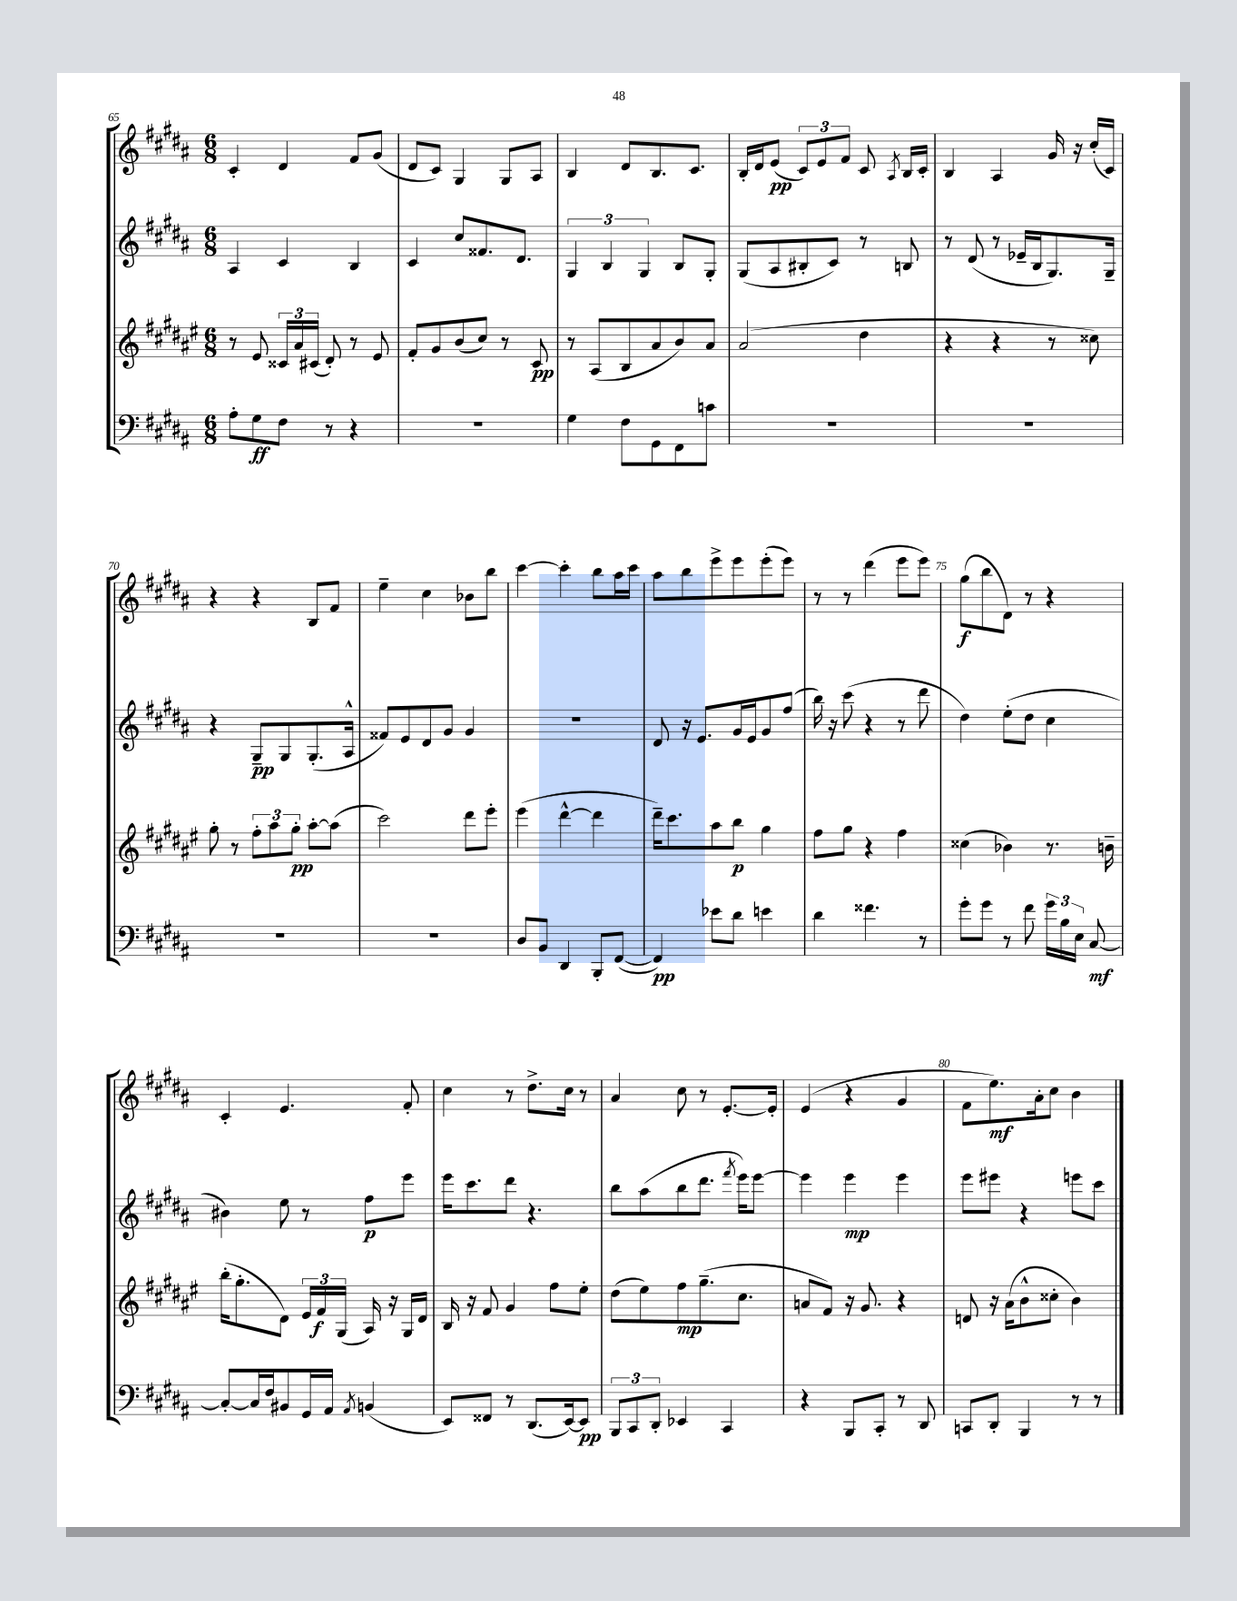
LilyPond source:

<<
\new StaffGroup <<
\new Staff = "s0" {
    \clef treble \key b \major \numericTimeSignature \time 6/8
    \autoBeamOff cis'4-. dis'4 fis'8[ gis'8]( |
    dis'8[ cis'8]) gis4 gis8[ ais8] |
    b4 dis'8[ b8. cis'8.] |
    b16[-. dis'16 e'8]\pp( \tuplet 3/2 { cis'8[) e'8 fis'8] } cis'8 \acciaccatura { ais8 } b16[ cis'16]-. |
    b4 ais4 gis'16 r16 cis''16[-.( cis'16]) |
    r4 r4 b8[ fis'8] |
    e''4-- cis''4 bes'8[ b''8] |
    cis'''4~ cis'''4-. b''8[ ais''16 cis'''16] |
    ais''8[ b''8 e'''8-> e'''8 e'''8-.( e'''8]) |
    r8 r8 dis'''4( e'''8[ e'''8]) |
    gis''8[\f( b''8 dis'8]) r8 r4 |
    cis'4-. e'4. fis'8-. |
    cis''4 r8 dis''8.[-> cis''16] r8 |
    ais'4 cis''8 r8 e'8.[~-. e'16]-. |
    e'4( r4 gis'4 |
    fis'8[ e''8.\mf) ais'16-. cis''8] b'4 \bar "|." |
}
\new Staff = "s1" {
    \clef treble \key b \major \numericTimeSignature \time 6/8
    \autoBeamOff ais4 cis'4 b4 |
    cis'4 cis''8[ fisis'8. dis'8.] |
    \tuplet 3/2 { gis4 b4 gis4 } b8[ gis8]-. |
    gis8[( ais8 bis8-. cis'8]) r8 b8 |
    r8 dis'8( r8 ees'16[-- b16 gis8.) gis16]-- |
    r4 gis8[--\pp gis8 gis8.-.( ais16]-^ |
    fisis'8[) e'8 dis'8 gis'8] gis'4 |
    R2. |
    dis'8 r16 e'8.[ gis'16 e'16 gis'8 fis''8]( |
    b''16) r16 cis'''8( r4 r8 dis'''8 |
    dis''4) e''8[-.( dis''8] cis''4 |
    bis'4) e''8 r8 fis''8[\p e'''8] |
    e'''16[ cis'''8. dis'''8] r4. |
    b''8[ ais''8( b''8 dis'''8.] \acciaccatura { fis'''8 } e'''16[) e'''8]~ |
    e'''4 e'''4\mp e'''4 |
    e'''8[ eis'''8] r4 e'''8[ cis'''8] \bar "|." |
}
\new Staff = "s2" {
    \clef treble \key fis \major \numericTimeSignature \time 6/8
    \autoBeamOff r8 eis'8 \tuplet 3/2 { cisis'16[ ais'16 cis'16]( } dis'8-.) r8 eis'8 |
    fis'8[-. gis'8 b'8( cis''8]) r8 cis'8\pp |
    r8 ais8[( b8 ais'8 b'8) ais'8] |
    ais'2( dis''4 |
    r4 r4 r8 cisis''8) |
    gis''8-. r8 \tuplet 3/2 { fis''8[-. ais''8 gis''8]-.\pp } ais''8[~-. ais''8]( |
    cis'''2) dis'''8[ eis'''8]-. |
    eis'''4( dis'''4~-^ dis'''4 |
    dis'''16[--) cis'''8. ais''8 b''8]\p gis''4 |
    fis''8[ gis''8] r4 fis''4 |
    cisis''4( bes'4) r8. b'16-- |
    b''16[-.( gis''8.-. dis'8]) \tuplet 3/2 { eis'16[ fis'16\f gis16]( } ais16) r16 gis16[ dis'16] |
    b16 r16 fis'8 gis'4 fis''8[ eis''8]-. |
    dis''8[( eis''8) fis''8\mp gis''8.--( cis''8.] |
    a'8[ fis'8]) r16 gis'8. r4 |
    d'8 r16 ais'16[( b'8-^ cisis''8]-. b'4) \bar "|." |
}
\new Staff = "s3" {
    \clef bass \key b \major \numericTimeSignature \time 6/8
    \autoBeamOff ais8[-. gis8\ff fis8] r8 r4 |
    R2. |
    gis4 fis8[ gis,8 fis,8 c'8] |
    R2. |
    R2. |
    R2. |
    R2. |
    dis8[ b,8] dis,4 b,,8[-. fis,8]~( |
    fis,4\pp) ees'8[ dis'8] e'4 |
    dis'4 fisis'4. r8 |
    gis'8[-. gis'8] r8 fis'8 \tuplet 3/2 { gis'16[ b16 e16] } cis8~\mf |
    cis8[~-. cis16 fis16 bis,8 gis,16 ais,16] \acciaccatura { ais,8 } b,4( |
    e,8[) fisis,8] r8 dis,8.[( e,16~) e,8]\pp |
    \tuplet 3/2 { b,,8[ cis,8 dis,8]-. } ees,4 cis,4 |
    r4 b,,8[ cis,8]-. r8 dis,8 |
    c,8[ dis,8]-. b,,4 r8 r8 \bar "|." |
}
>>
>>
\layout { \context { \Score currentBarNumber = #65 \override BarNumber.break-visibility = ##(#f #t #t) barNumberVisibility = #(every-nth-bar-number-visible 5) } }
